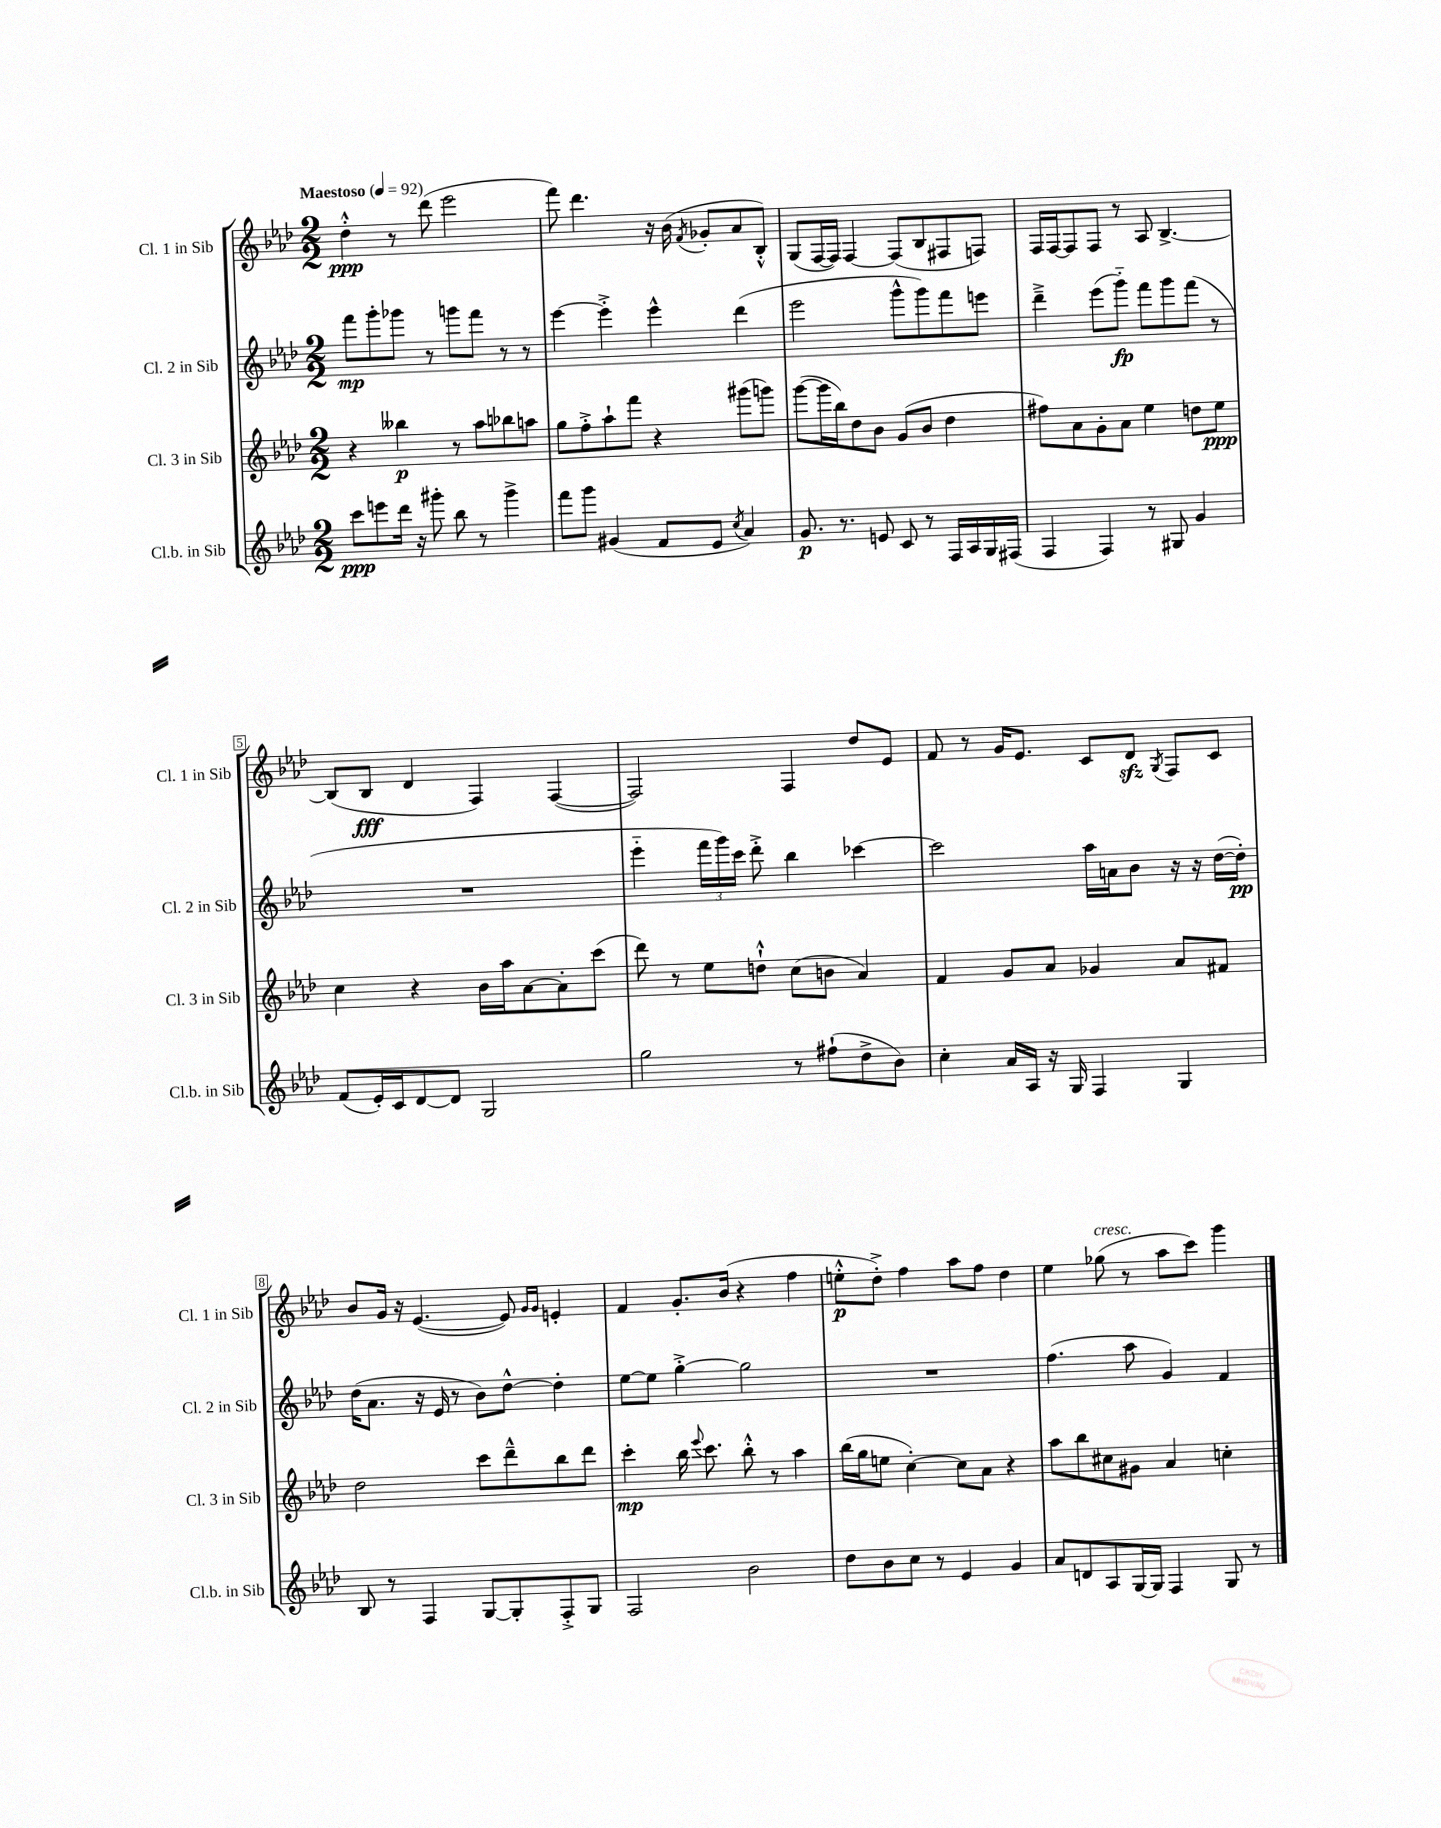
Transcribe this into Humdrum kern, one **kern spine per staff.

**kern	**kern	**kern	**kern
*staff4	*staff3	*staff2	*staff1
*clefG2	*clefG2	*clefG2	*clefG2
*k[b-e-a-d-]	*k[b-e-a-d-]	*k[b-e-a-d-]	*k[b-e-a-d-]
*M2/2	*M2/2	*M2/2	*M2/2
*MM92	*MM92	*MM92	*MM92
8ccc\L	4r	8fff\L	4dd-'^^\
8eee\	.	8ggg'\	.
16ddd-\Jk	4bb--\	8ggg-\J	8r
16r	.	.	.
8ggg#'\	.	8r	(8ddd-\
8bb-\	8r	8ggg\L	2eee-\
8r	8aa-\L	8fff\J	.
4ggg#^\	8bb-\	8r	.
.	8aa\J	8r	.
=	=	=	=
8fff\L	8gg\L	[4eee-\	8fff\)
8ggg\J	8ff'^\	.	4.ddd-\
(4g#/	8aa-`\	4eee-'^\]	.
.	8fff\J	.	.
8f/L	4r	4eee-^^\	16r
.	.	.	(16b-\
.	.	.	8qf/
8e-/J	.	.	8g-'/L
8qcc/	.	.	.
4a-/)	(8ggg#\L	(4ddd-\	8a-/
.	8ggg\J)	.	8B-'^^/J)
=	=	=	=
8.g/	([8ggg\L	2eee-\	(8G/L
.	16ggg\]L	.	[16F/L
8.r	16bb-\J)	.	16F/]JJ)
.	8dd-\	.	[4F/
8e/	8b-\J	.	.
8c/	(8g/L	8ggg^^\L	(8F/]L
8r	8b-/J	8ggg\)	8B-/
16F/LL	4dd-\	8fff\	8F#/
16A-/	.	.	.
16G/	.	8eee\J	8F/J)
(16F#/JJ	.	.	.
=	=	=	=
4F/	8ff#\L)	4ddd-~^\	16F/LL
.	.	.	[16F/J
.	8a-\	.	8F/]
4F/)	8g'\	(8eee-\L	8F/J
.	8a-\J	8ggg'~\J)	8r
8r	4ee-\	8fff\L	8A-/
8G#/	.	8ggg\	[4.B-^/
4g/	8dd\L	(8fff\J	.
.	8ee-\J	8r	.
=	=	=	=
(8f/L	4cc\	1r	(8B-/]L
16e-'/L)	.	.	8B-/J
16c/J	.	.	.
[8d-/	4r	.	4d-/
8d-/]J	.	.	.
2G/	16b-\LL	.	4F/)
.	16aa-\J	.	.
.	[8a-\	.	.
.	8a-'\]	.	([4F/
.	(8ccc\J	.	.
=	=	=	=
2gg\	8ddd-\)	4eee-'~\	2F/])
.	8r	.	.
.	8ee-\L	24fff\LL	.
.	.	24ggg\)	.
.	.	24ccc\JJ	.
.	8dd`^^\J	8ddd-'^\	.
8r	(8cc\L	4bb-\	4F/
(8ff#`\L	8b\J	.	.
8dd-^\	4a-/)	[4ccc-\	8dd-/L
8b-\J)	.	.	8e-/J
=	=	=	=
4cc'\	4f/	2ccc-\]	8f/
.	.	.	8r
16a-/LL	8g/L	.	16g/LK
16A-/JJ	.	.	8.e-/J
16r	8a-/J	.	.
16G/	.	.	.
4F/	4g-/	16aa-\LL	8c/L
.	.	16a\J	.
.	.	8b-\J	8d-/J
.	.	.	8qG/
4G/	8a-/L	16r	8F/L
.	.	16r	.
.	8f#/J	([16dd-\LL	8c/J
.	.	16dd-'\]JJ)	.
=	=	=	=
8B-/	2dd-\	(16dd-\LK	8b-/L
.	.	8.a-\J	.
8r	.	.	16g/Jk
.	.	.	16r
4F/	.	16r	([4.e-/
.	.	16e-/	.
.	.	8r	.
[8G/L	8ccc\L	8b-\L)	.
8G'/]	8ddd-~^^\	[8dd-^^\J	8e-/])
.	.	.	16qqg/LL
.	.	.	16qqg/JJ
8F'^/	8bb-\	4dd-'\]	4e'/
8G/J	8ddd-\J	.	.
=	=	=	=
2F/	4ccc'\	[8ee-\L	4f/
.	.	8ee-\]J	.
.	16bb-\	[4gg'^\	8.g'/L
.	8qqeee-/	.	.
.	8.ccc\	.	.
.	.	.	(16b-/Jk
2b-\	8bb-'^^\	2gg\]	4r
.	8r	.	.
.	4aa-\	.	4ff\
=	=	=	=
8dd-\L	(16bb-\LL	1r	8ee'^^\L
.	16gg\J	.	.
8b-\	8ee\J	.	8dd-'^\J)
8cc\J	[4cc'\)	.	4ff\
8r	.	.	.
4e-/	8cc\]L	.	8aa-\L
.	8a-\J	.	8ff\J
4g/	4r	.	4dd-\
=	=	=	=
8a-/L	8aa-\L	(4.ff\	4ee-\
8d/	8bb-\	.	.
8A-/	8cc#\	.	(8gg-\
[16G/L	8g#\J	8aa-\	8r
16G/]JJ	.	.	.
4F/	4a-/	4g/)	8aa-\L
.	.	.	8ccc\J)
8G/	4cc'\	4f/	4ggg\
8r	.	.	.
==	==	==	==
*-	*-	*-	*-
